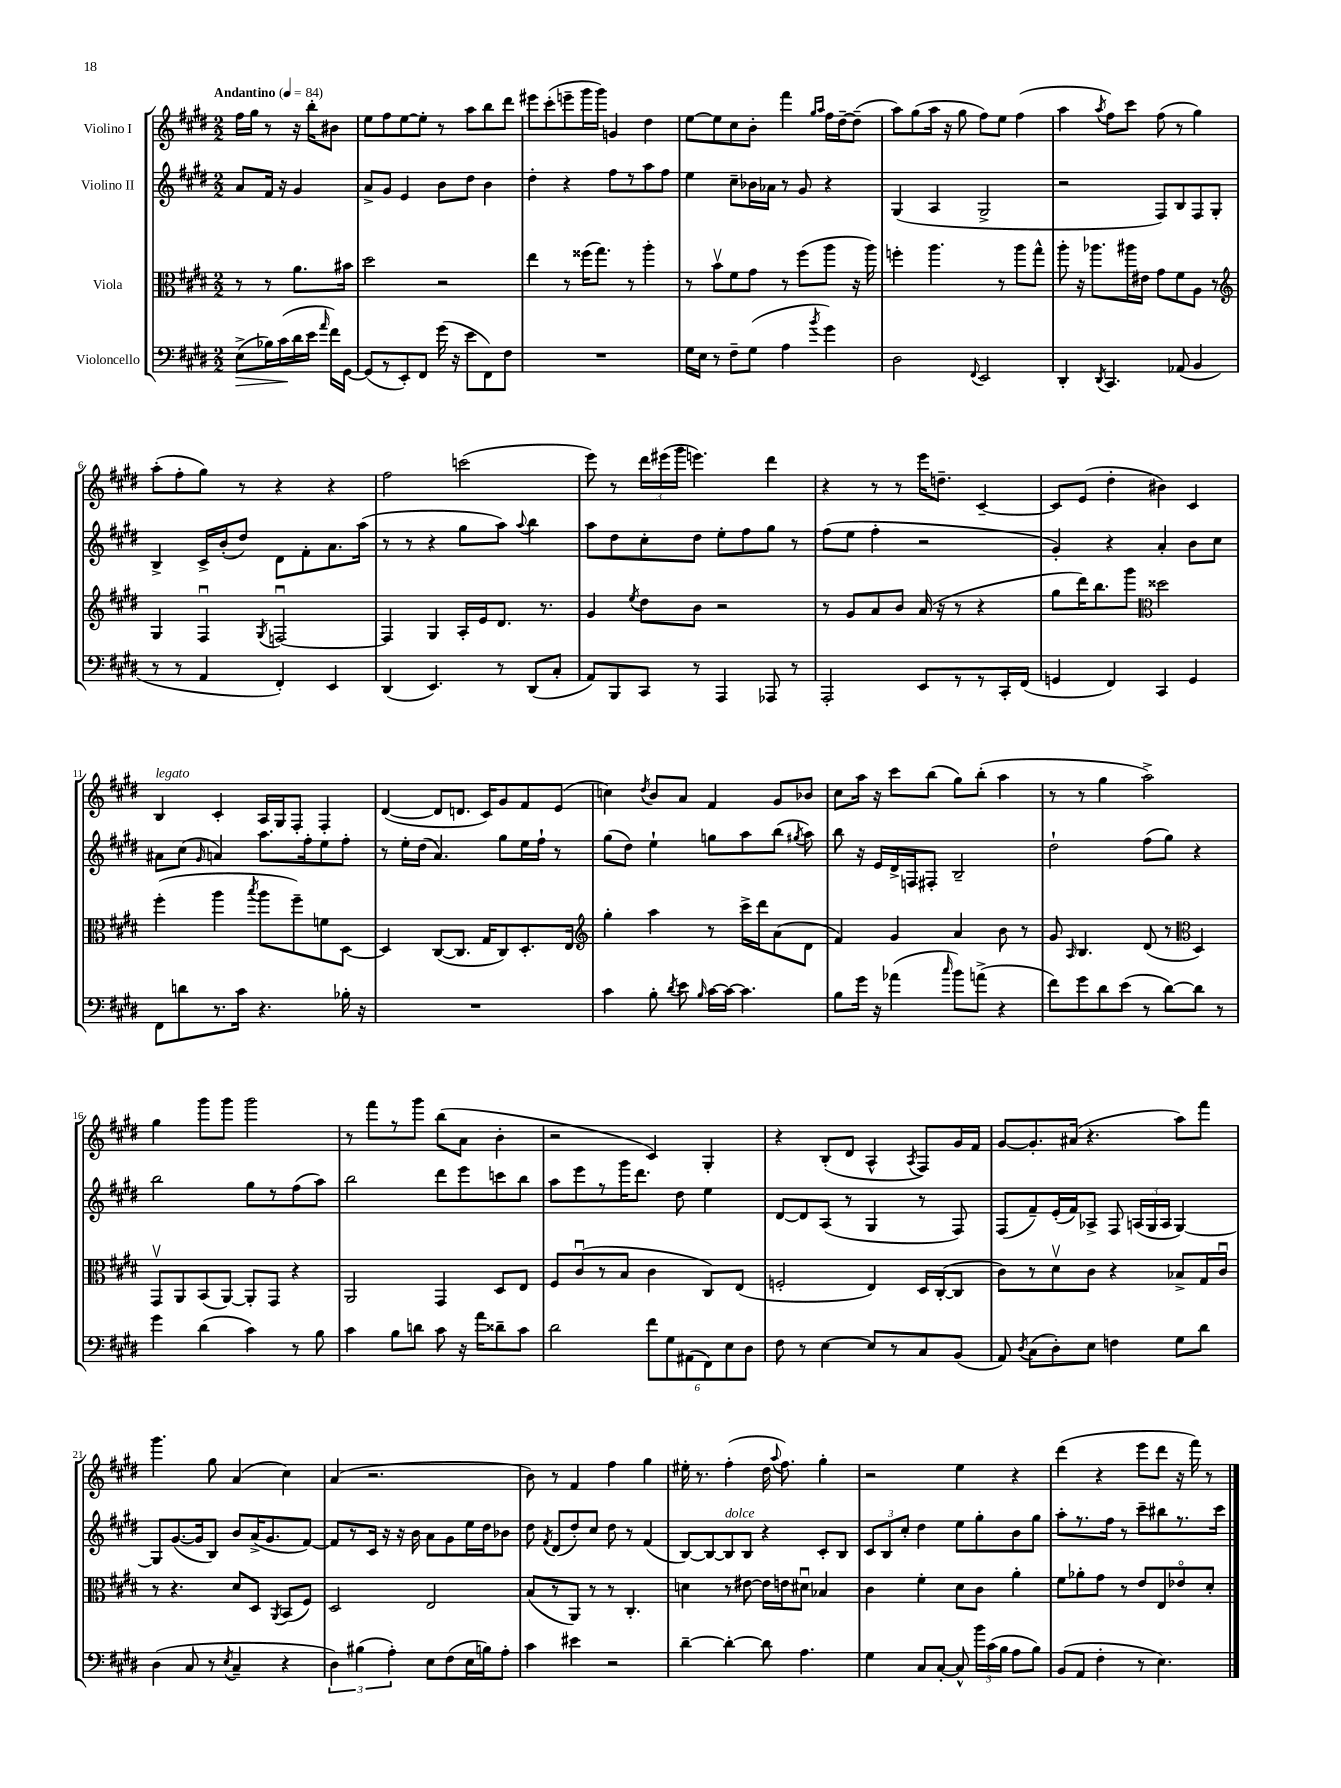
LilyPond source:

<<
\new StaffGroup <<
\new Staff = "s0" \with { instrumentName = "Violino I" } {
    \clef treble \key e \major \numericTimeSignature \time 2/2 \partial 2 \tempo "Andantino" 4 = 84
    \autoBeamOff fis''16[ gis''16] r8 r16 b''16[-. bis'8] |
    e''8[ fis''8 e''8~ e''8]-. r8 a''8[ b''8 dis'''8] |
    eis'''8[ cis'''8-.( e'''8-- gis'''16 gis'''16]) g'4 dis''4 |
    e''8[~ e''8 cis''8 b'8]-. fis'''4 \grace { gis''16[ a''16] } fis''16[ dis''16~-- dis''8]--( |
    a''8[) gis''8( a''16] r16 gis''8 fis''8[) e''8] fis''4( |
    a''4 \acciaccatura { a''8 } fis''8[) cis'''8] fis''8( r8 gis''4) |
    a''8[-.( fis''8-. gis''8]) r8 r4 r4 |
    fis''2 c'''2( |
    e'''8) r8 \tuplet 3/2 { dis'''16[ eis'''16( gis'''16] } e'''4.) dis'''4 |
    r4 r8 r8 e'''16[ d''8.]-- cis'4~-- |
    cis'8[ e'8]( dis''4-. bis'4) cis'4 |
    b4^\markup { \italic "legato" } cis'4-. a16[ gis16 fis8]-. fis4-. |
    dis'4~( dis'8[ d'8.] cis'16[) gis'8 fis'8 e'8]( |
    c''4) \acciaccatura { dis''8 } b'8[ a'8] fis'4 gis'8[ bes'8] |
    cis''8[ a''16] r16 cis'''8[ b''8]( gis''8[) b''8]-.( a''4 |
    r8 r8 gis''4 a''2->) |
    gis''4 gis'''8[ gis'''8] gis'''2 |
    r8 fis'''8[ r8 gis'''8] b''8[( a'8] b'4-. |
    r2 cis'4) gis4-. |
    r4 b8[-.( dis'8] a4-^ \acciaccatura { a8 } fis8[) gis'16 fis'16] |
    gis'8[~ gis'8.-. ais'16]( r4. a''8[) fis'''8] |
    gis'''4. gis''8 a'4( cis''4) |
    a'4( r2. |
    b'8) r8 fis'4 fis''4 gis''4 |
    eis''16-. r8. fis''4-.( dis''16 \appoggiatura { a''8 } fis''8.) gis''4-. |
    r2 e''4 r4 |
    dis'''4( r4 e'''8[ dis'''8] r16 fis'''16) r8 \bar "|." |
}
\new Staff = "s1" \with { instrumentName = "Violino II" } {
    \clef treble \key e \major \numericTimeSignature \time 2/2 \partial 2
    \autoBeamOff a'8[ fis'16] r16 gis'4 |
    a'8[-> gis'8] e'4 b'8[ dis''8] b'4 |
    dis''4-. r4 fis''8[ r8 a''8 fis''8] |
    e''4 cis''8[-- bes'16 aes'16] r8 gis'8 r4 |
    gis4( a4 gis2-> |
    r2 fis8[) b8 fis8 gis8]-. |
    b4-> cis'16[-> b'16-.( dis''8]) dis'8[ fis'8-. a'8. a''16]( |
    r8 r8 r4 gis''8[ a''8]) \appoggiatura { a''8 } b''4 |
    a''8[ dis''8 cis''8-. dis''8] e''8[-. fis''8 gis''8] r8 |
    fis''8[( e''8] fis''4-. r2 |
    gis'4-.) r4 a'4-. b'8[ cis''8] |
    ais'8[ cis''8]( \grace { gis'16 } a'4) a''8.[ fis''16-. e''8 fis''8]-. |
    r8 e''16[-. dis''16]( a'4.) gis''8[ e''16 fis''16]-! r8 |
    gis''8[( dis''8]) e''4-! g''8[ a''8 b''8]( \acciaccatura { gis''8 } a''8) |
    b''8 r16 e'16[ dis'16-> f16 fis8]-. b2-- |
    dis''2-! fis''8[( gis''8]) r4 |
    b''2 gis''8[ r8 fis''8( a''8]) |
    b''2 dis'''8[ e'''8 c'''8 b''8] |
    a''8[ e'''8 r8 gis'''16 dis'''8.] dis''8 e''4 |
    dis'8[~ dis'8 a8]( r8 gis4 r8 fis8) |
    fis8[( fis'8--) e'16-.( fis'16) aes8]-> fis8 \tuplet 3/2 { a16[( gis16 a16] } gis4~) |
    gis8[ gis'8.~( gis'16 b8]) b'8[ a'16->( gis'8. fis'8]~) |
    fis'8[ r8 cis'16] r16 r16 b'16 a'8[ gis'8 e''16 dis''16 bes'8] |
    dis''8 \acciaccatura { fis'8 } dis'8[( dis''8-.) cis''8] dis''8 r8 fis'4( |
    b8[~) b8~ b8^\markup { \italic "dolce" } b8] r4 cis'8[-. b8] |
    \tuplet 3/2 { cis'8[ b8 cis''8]-. } dis''4 e''8[ gis''8-. b'8 gis''8] |
    a''8[-. r8. fis''16] r8 cis'''8[-- bis''8 r8. cis'''16] \bar "|." |
}
\new Staff = "s2" \with { instrumentName = "Viola" } {
    \clef alto \key e \major \numericTimeSignature \time 2/2 \partial 2
    \autoBeamOff r8 r8 a'8.[ bis'16] |
    dis''2 r2 |
    e''4 r8 fisis''16[( gis''8.]) r8 a''4-. |
    r8 b'8[\upbow fis'8 gis'8] r8 fis''8[( a''8] r16 a''16) |
    f''4-. a''4. r8 a''8[ gis''8]-^ |
    a''8-. r16 aes''8.[ ais''16 eis'16] gis'8[ fis'8 a8] r8 |
    \clef treble gis4 fis4\downbow \acciaccatura { gis8 } f2~\downbow |
    f4 gis4 a16[-. e'16 dis'8.] r8. |
    gis'4 \acciaccatura { e''8 } dis''8[ b'8] r2 |
    r8 gis'8[ a'8 b'8] a'16( r16 r8 r4 |
    gis''8[ dis'''16) b''8. gis'''8] \clef alto disis''2 |
    fis''4-.( a''4 \acciaccatura { b''8 } a''8[ fis''8--) f'8 dis8]~ |
    dis4 cis8[~( cis8.] gis16[ cis8) dis8.-. e16] |
    \clef treble gis''4-. a''4 r8 cis'''16[-> dis'''16 a'8( dis'8] |
    fis'4) gis'4 a'4 b'8 r8 |
    gis'8 \grace { a16 } b4. dis'8( r8 \clef alto dis4) |
    gis,8[\upbow a,8 b,8( a,8]~) a,8[-. gis,8] r4 |
    a,2 gis,4 dis8[ e8] |
    fis8[ cis'8\downbow( r8 b8] cis'4 cis8[) e8]( |
    f2-. e4) dis16[ cis16~-.( cis8] |
    cis'8[) r8 dis'8\upbow cis'8] r4 bes8[-> gis16 cis'16]\downbow |
    r8 r4. dis'8[ dis8] \acciaccatura { a,8 } b,8[( fis8]) |
    dis2 e2 |
    b8[( r8 a,8]) r8 r8 cis4.-. |
    d'4 r8 eis'8~ eis'16[ e'16 dis'8]\downbow bes4 |
    cis'4 fis'4-. dis'8[ cis'8] a'4-. |
    fis'8[ aes'8-. gis'8] r8 e'8[ e8 ees'8\flageolet dis'8]-. \bar "|." |
}
\new Staff = "s3" \with { instrumentName = "Violoncello" } {
    \clef bass \key e \major \numericTimeSignature \time 2/2 \partial 2
    \autoBeamOff e8[->\>( bes16) cis'16\!( dis'16 e'16] \grace { a'16 } fis'16[) gis,16]~ |
    gis,8[( r8 e,8-.) fis,8] gis'16( r16 e'8[ fis,8) fis8] |
    R1 |
    gis16[ e16] r8 fis8[-- gis8]( a4 \acciaccatura { b'8 } gis'4) |
    dis2 \appoggiatura { fis,8 } e,2 |
    dis,4-. \acciaccatura { dis,8 } cis,4. aes,8( b,4 |
    r8 r8 a,4 fis,4-.) e,4 |
    dis,4( e,4.) r8 dis,8[( cis8]-. |
    a,8[) b,,8 cis,8] r8 a,,4 aes,,8 r8 |
    a,,2-. e,8[ r8 r8 cis,16-. fis,16]( |
    g,4 fis,4) cis,4 g,4 |
    fis,8[ d'8 r8. cis'16] r4. bes16-. r16 |
    R1 |
    cis'4 b8-. \acciaccatura { dis'8 } e'8 \grace { b16 } cis'16[~ cis'16]~ cis'4. |
    b8[ gis'16] r16 aes'4( \grace { cis''16 } b'8[) a'8]->( r4 |
    fis'8[) gis'8 dis'8 e'8]( r8 dis'8[~) dis'8] r8 |
    gis'4 dis'4( cis'4) r8 b8 |
    cis'4 b8[ d'8] cis'8 r16 a'16[ disis'8-- cis'8] |
    dis'2 \tuplet 6/4 { fis'8[ gis8 ais,8( fis,8) e8 dis8] } |
    fis8 r8 e4~ e8[ r8 cis8 b,8]( |
    a,8) \acciaccatura { dis8 } cis8[( dis8-.) e8] f4 gis8[ dis'8] |
    dis4( cis8 r8 \acciaccatura { e8 } cis4-- r4 |
    \tuplet 3/2 { dis4) bis4( a4-.) } e8[ fis8( e16 b16) a8]-. |
    cis'4 eis'4 r2 |
    dis'4~-- dis'4~-. dis'8 a4. |
    gis4 cis8[ cis8]~-. cis8-^ \tuplet 3/2 { b'16[ cis'16( b16] } a8[ b8]) |
    b,8[( a,8] fis4-. r8 e4.) \bar "|." |
}
>>
>>
